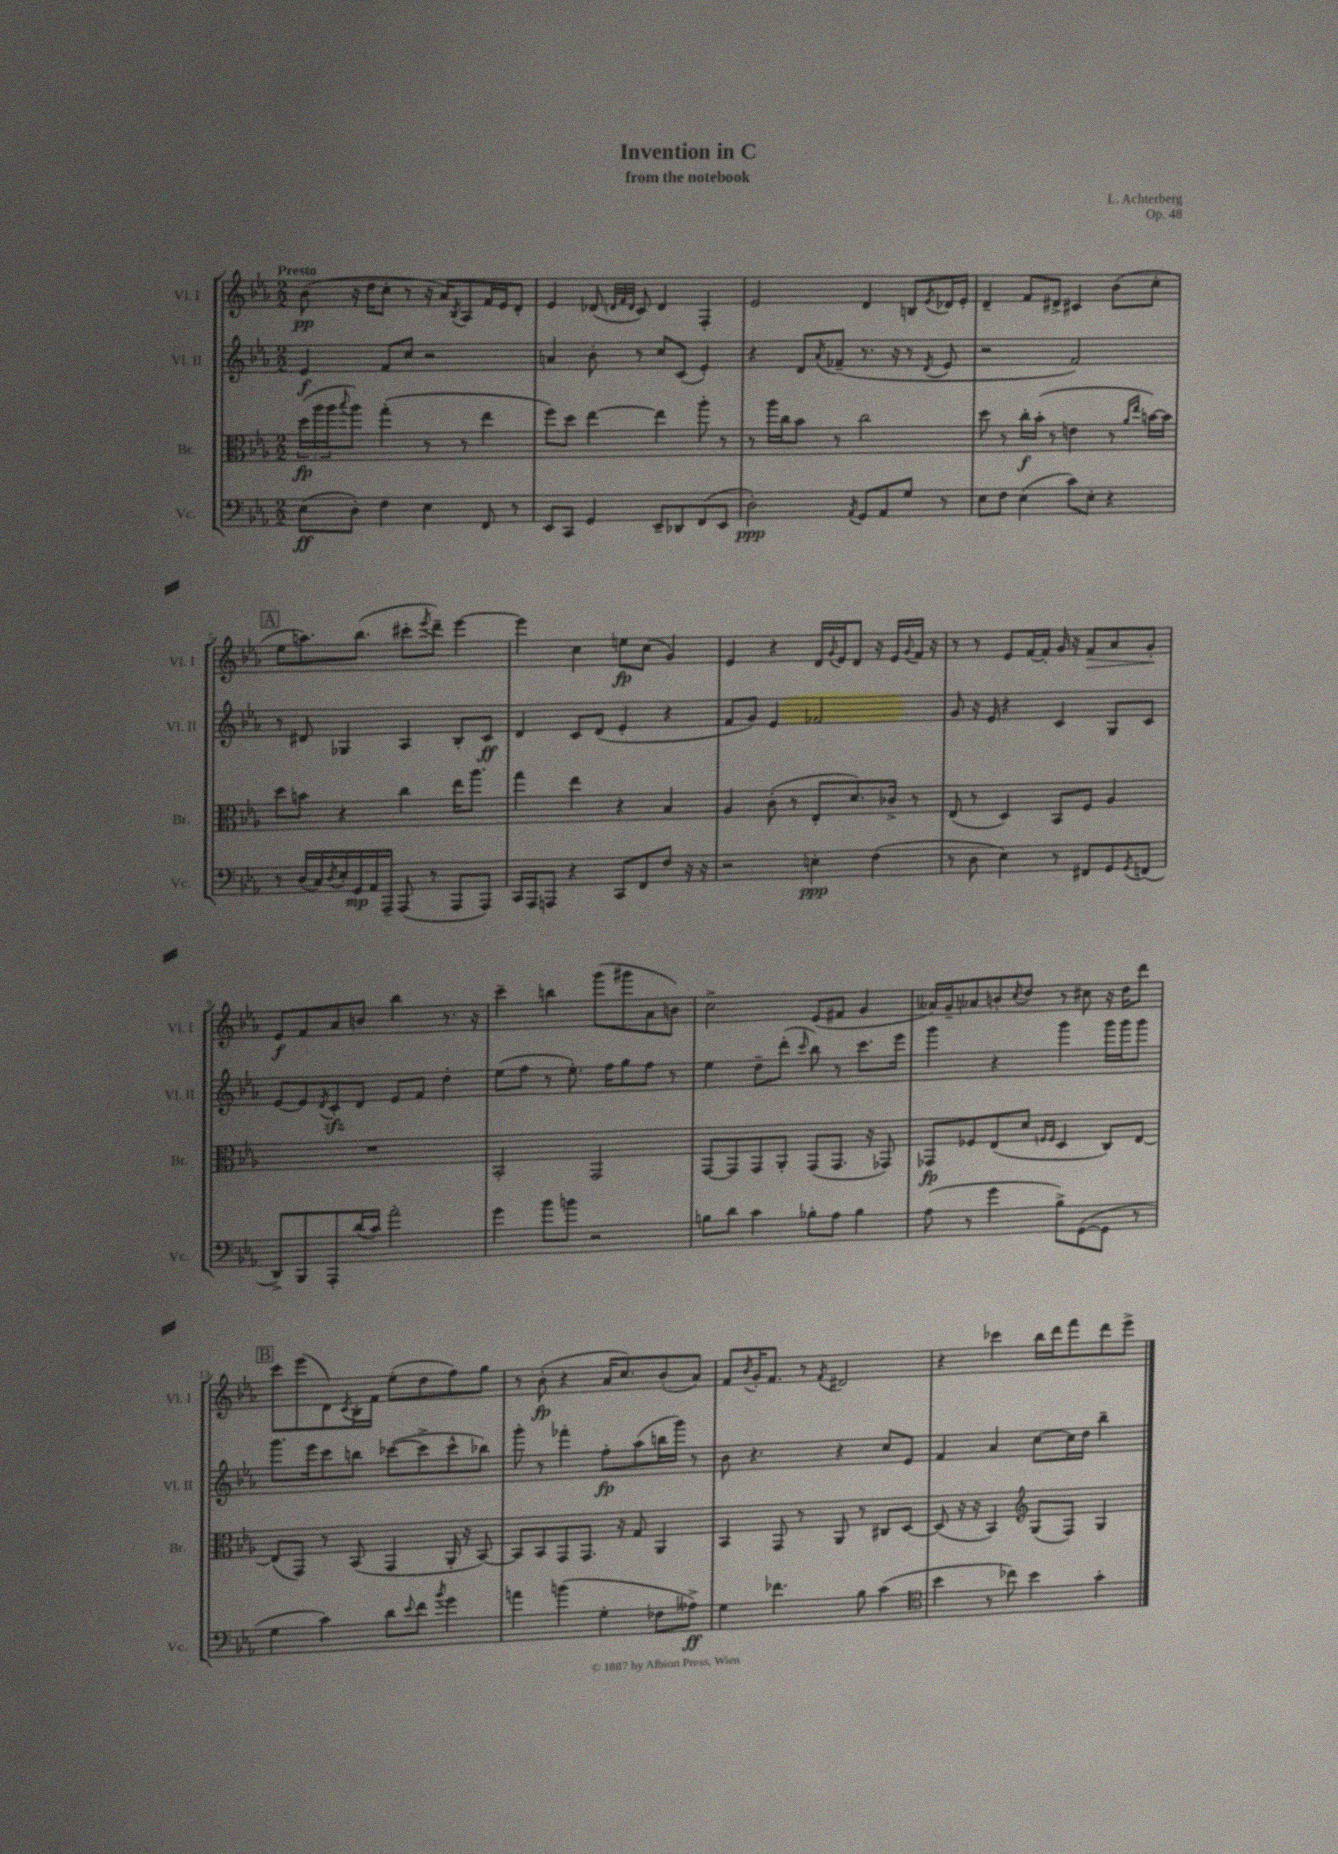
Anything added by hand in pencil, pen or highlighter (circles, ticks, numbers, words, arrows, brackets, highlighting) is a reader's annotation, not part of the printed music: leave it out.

**kern	**kern	**kern	**kern
*staff4	*staff3	*staff2	*staff1
*clefF4	*clefC3	*clefG2	*clefG2
*k[b-e-a-]	*k[b-e-a-]	*k[b-e-a-]	*k[b-e-a-]
*M2/2	*M2/2	*M2/2	*M2/2
(8E-\L	(24dd\LL	4e-/	(8b-\
.	24aa-\	.	.
.	24aa-\J	.	.
.	8qqbb-/	.	.
8D'\J)	8aa-\J)	.	16r
.	.	.	16dd\LK
4F\	(4gg'\	8f/L	8cc'\J
.	.	8cc/J	8r
4E-\	8r	2r	16r
.	.	.	16a-/LK)
.	.	.	8qB-/
.	8r	.	8A-/
8FF/	4ee-\	.	16f/L
.	.	.	16e-/J
8r	.	.	8d'/J
=	=	=	=
8EE-/L	8ff\L)	4a/	4e-/
8CC/J	8dd\J	.	.
4GG/	[4ee-\	8b-'\	(8d-/
.	.	.	32qqd/LLL
.	.	.	32qqf/
.	.	.	32qqd/JJJ
.	.	8r	8c/)
8EE-~/L	4ee-\]	8cc/L	4d/
8DD-/	.	(8c/J	.
(8FF/	8aa-'\	4e-'/)	4F'/
8EE-/J	8r	.	.
=	=	=	=
2D'\)	8r	4r	2e-/
.	16aa-\LL	.	.
.	16cc\J	.	.
.	8b-\J	8d/L	.
.	.	8qa-/	.
.	8r	(8f-~/J	.
8qAA-/	.	.	.
8GG/L	2cc\	8.r	4d/
8AA-/	.	.	.
.	.	16r	.
8G/J	.	8r	8B/L
.	.	8qd/	8qe-/
8r	.	8e-/	16d-/L
.	.	.	16e-'/JJ
=	=	=	=
8E-\L	8dd\	2r	4d~/
8F\J	8r	.	.
(4E-\	16cc'\LL	.	8f/L
.	(16b-'\JJ	.	.
.	8r	.	8d#^/J
8c\L)	4e\	2f/)	4c#/
8E-'\J	.	.	.
4r	8r	.	(8b-\L
.	16qqa-/LL	.	.
.	16qqee-/JJ	.	.
.	[16b\LL)	.	8cc'\J
.	16b\]JJ	.	.
=	=	=	=
8r	8dd\L	8r	8ee-\L
(16D/LL	8b\J	8d#/	8.aa\)
16C/)	.	.	.
8qD/	.	.	.
16E-'/	4r	4G-/	.
16GG/	.	.	(8.bb-\J
16AA-/	.	.	.
16AAA-~/JJ	.	.	.
(8AAA-/	4cc\	4A-/	8ccc#'\L
.	.	.	8qeee-/
8r	.	.	8ddd~\J)
8AAA-/L	16ee-\LK	8B-'/L	[4eee-\
.	8.aa-\J	.	.
8AAA-/J)	.	8c/J	.
=	=	=	=
16CC/LL	4gg\	4d/	4eee-\]
16AAA-/J	.	.	.
8AAA/J	.	.	.
4r	4ee-\	8c/L	4cc\
.	.	(8d/J	.
8CC/L	4r	4e-'/	8ee\L
8FF/	.	.	(8cc\J
8F/J	4B-/	4r	4g/)
16r	.	.	.
16r	.	.	.
=	=	=	=
2r	4A-/	8f/L	4e-/
.	.	8g/J)	.
.	(8c'\	4e-/	4r
.	8r	.	.
4E'\	8E-'/L	2f-/	16d/LL
.	.	.	8qqg/
.	.	.	16e-/J
.	8.d/)	.	8d/J
(4F\	.	.	16r
.	16c-^/Jk	.	16e-/LL
.	.	.	8qqg/
.	8r	.	16f/JJ
.	.	.	16r
=	=	=	=
8r	(8E-/	8g/	8r
8D\	8r	16r	8r
.	.	16e-/	.
4E-\)	4D/)	4r	8e-/L
.	.	.	[16f/L
.	.	.	16f'/]JJ
8r	8BB-/L	4c/	16g/
.	.	.	16r
8FF#/L	8F/J	.	8f/L
8GG/	4A-/	8G/L	8a-/
8qGG/	.	.	.
(8FF/J	.	8c/J	8g'/J
=	=	=	=
8DD^/L)	1r	[8e-/L	8e-/L
8BBB-/	.	8e-/]	8f/
.	.	8qd/	.
8AAA-'/	.	8c'/	8a-/
(16d/L	.	8d/J	8b/J
16c/JJ)	.	.	.
2a-'\	.	8e-/L	4bb-\
.	.	8f/J	.
.	.	4dd'\	8.r
.	.	.	16r
=	=	=	=
4g\	2BB-'/	(8ee-\L	4ccc~\
.	.	8ff\J	.
8b-\L	.	8r	4bb\
8b\J	.	8.ee-'\)	.
2r	2GG/	.	(8ggg\L
.	.	16ff\LK	.
.	.	8gg\	8ggg#\
.	.	8ff\J	8a-\
.	.	8r	8b\J)
=	=	=	=
8B\L	[8GG/L	4ee-\	2cc^\
8d\J	8GG/]	.	.
4c\	8GG/	8dd~\L	.
.	8AA-'/J	(8ddd'\J	.
.	.	16qqccc/	.
8B-'\L	(8GG/L	8bb-\)	(8e-/L
8A-\J	8.GG/J	8r	8f#/J
4B-\	.	8.ccc\L	4g/
.	16r	.	.
.	8GG-/)	.	.
.	.	16eee-\Jk	.
=	=	=	=
(8A-\	8GG-/L	4ggg\	16a--/LL)
.	.	.	16g~/J
8r	8F-/	.	8a-/
4g\	(8E-/	4r	8b'/
.	.	.	8qcc/
.	8d/J	.	8dd/J
.	16qqF/LL	.	.
.	16qqF/JJ	.	.
8B-^\L)	4D/	4ggg\	8r
([8GG\	.	.	8cc#\
8GG\]J	8C/L)	16ggg\LL	16r
.	.	16ggg\J	16dd\LK
8r	[8E-/J	8ggg\J	8ddd\J
=	=	=	=
4G\	(8E-/]L	8.ggg\L	8ccc\L
.	8GG/J)	.	(8eee-\
.	.	16eee-\k	.
4c\)	8r	8ccc\	8d\)
.	.	.	8qc/
.	(8BB-/	8bb\J	16B-'\L
.	.	.	16f\JJ
8d\L	4GG/	([8ccc-\L	(8ee-'\L
8qqe-/	.	.	.
8f\J	.	8ccc-^\]	8dd\
8qb-/	.	.	.
4g\	16AA-'/	8ccc-^^\	8ff\)
.	16r	.	.
.	[8BB-/)	8bb-\J)	8gg\J
=	=	=	=
4a\	8BB-/]L	8ggg'\	8r
.	8BB-/	8r	(8b-'\
(4b\	8GG/	4fff-'\	4r
.	8.GG/J	.	.
4G'\	.	8ff'\L	16a-/LK
.	16r	.	8.cc/)
.	8G/	(8aa-\	.
8F-\L	4AA-/	16bb\L	(8b-'/
.	.	16ggg\JJ)	.
8A--^\J)	.	8r	8a-/J)
=	=	=	=
4G\	4BB-/	8b-\	8f/L
.	.	.	8qb-/
.	.	4.r	16g'/K
.	.	.	8.f/J
4.f-\	8GG/	.	.
.	8r	.	8r
.	.	.	8qf/
.	8AA-/	4r	2d#/
8B-\	8r	.	.
(4c\	8C#/L	8cc/L	.
.	[8D/J	8e-/J	.
=	=	=	=
*clefC4	*	*	*
4b-\	(8D/]	4f/	4r
.	16r	.	.
.	16r	.	.
8r	4BB-/)	4a-/	4ccc-\
8cc-\)	.	.	.
*	*clefG2	*	*
4b-\	(8G/L	[8cc\L	16bb-\LL
.	.	.	16ddd\J
.	8F/J)	16cc\]L	8fff\
.	.	16dd\JJ	.
4g'\	4G/	4bb-~\	8ddd\
.	.	.	8eee-^\J
==	==	==	==
*-	*-	*-	*-
